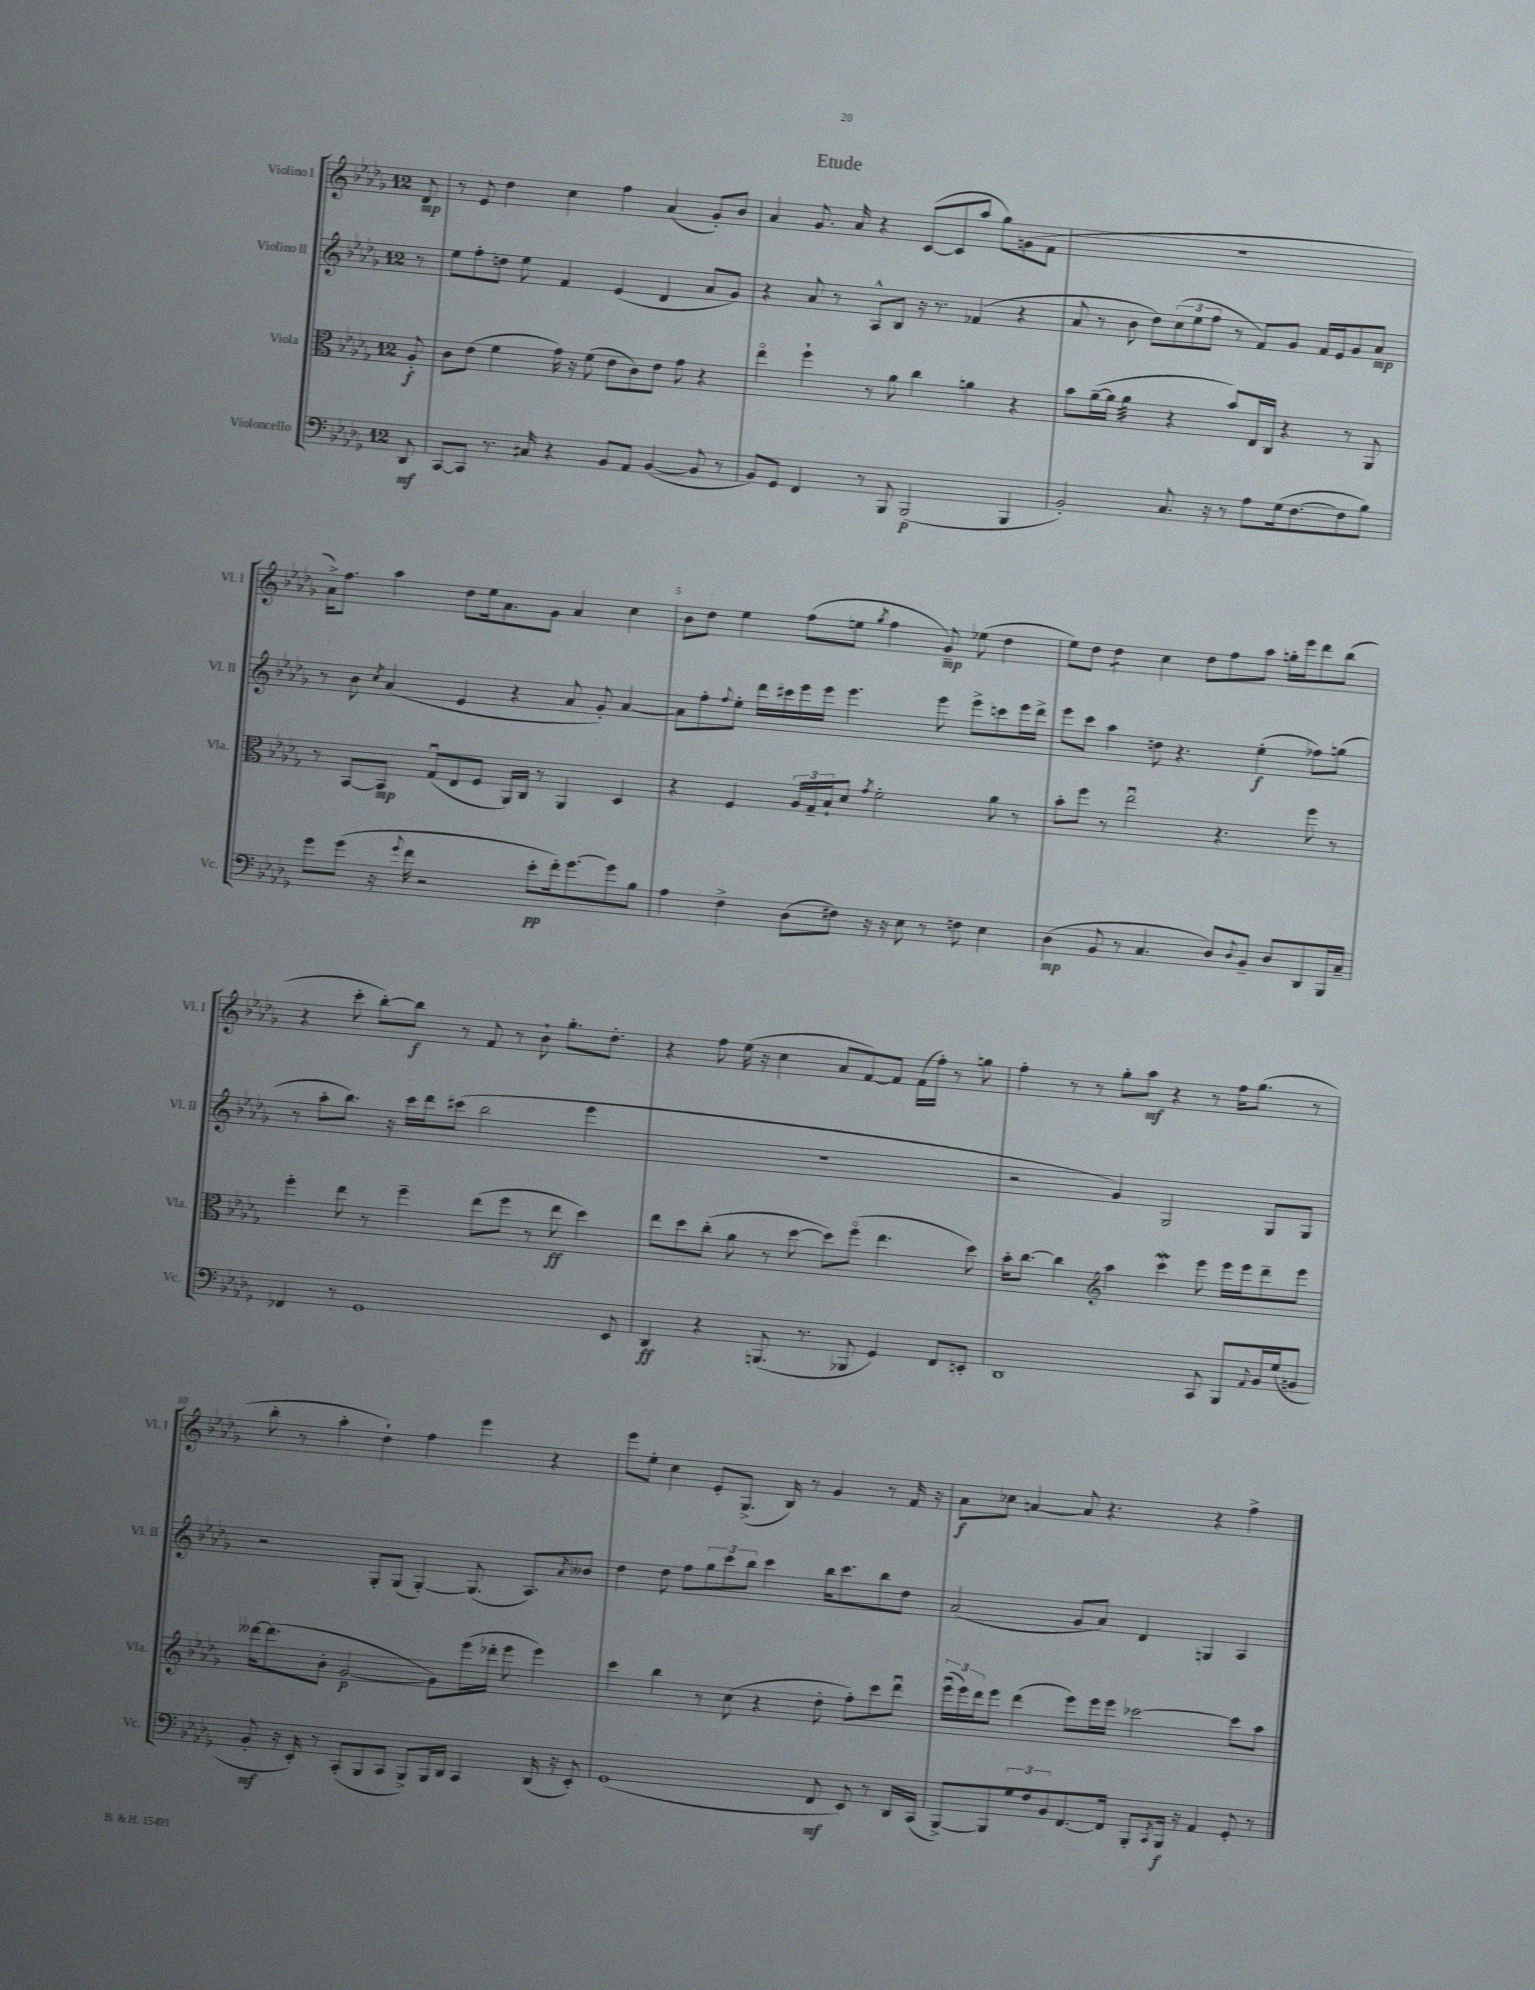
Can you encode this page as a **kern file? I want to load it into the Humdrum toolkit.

**kern	**kern	**kern	**kern
*staff4	*staff3	*staff2	*staff1
*clefF4	*clefC3	*clefG2	*clefG2
*k[b-e-a-d-g-]	*k[b-e-a-d-g-]	*k[b-e-a-d-g-]	*k[b-e-a-d-g-]
*M12/8	*M12/8	*M12/8	*M12/8
8DD-/	8A-'/	8r	8d-/
=	=	=	=
[8CC/L	8c\L	8ee-\L	8r
8CC/]J	(8e-\J	8ff'\	8e-/
8.r	4f\	8dd\J	4dd-\
.	.	8ee-\	.
16C#/	.	.	.
4r	16g-\)	4f/	4cc\
.	16r	.	.
.	(8f\	.	.
8BB-/L	8e-\L	(4e-/	4ff\
8AA-/J	8c\)	.	.
([4BB-/	8e-\J	4d-/	(4a-/
.	8g-\	.	.
8BB-/]	4r	8a-/L	8g-'/L)
8r	.	8g-/J)	8b-/J
=	=	=	=
8BB-/L)	4ee-o\	4r	4a-/
8GG-/J	.	.	.
4FF/	4ff`\	8a-/	8.g-/
.	.	8r	.
.	.	.	16a-/
8r	8r	8A-^^/L	4r
8BBB-/	8a-\	8B-/J	.
(2BBB-/	4cc\	16r	([8c/L
.	.	8.r	.
.	.	.	8c/]
.	4a\	(4f-/	8aa-/J
.	.	.	8gg-\L)
4BBB-/	4r	4r	(8g\
.	.	.	8f\J
=	=	=	=
2BB-'/)	8b-\L	8a-/	1.r
.	([16a-~\L	8r	.
.	16a-\]JJ	.	.
.	4a-\	8b-\	.
.	.	8dd-\L)	.
8.C/	4r	(12cc\	.
.	.	12ee-\	.
.	.	12ff\J	.
16r	.	.	.
8r	8b-/L)	8r	.
8A-\L	16E-/L	8f/L)	.
.	16C/JJ	.	.
(16G-\k	4r	8g-/J	.
[8.F\	.	.	.
.	.	16f/LL	.
.	.	16e-/J	.
8F\]	8r	8g-/	.
8B-\J)	8AA-/	8a-/J	.
=	=	=	=
8g-\L	8r	8r	16a-^\LK)
.	.	.	8.ff\J
(8g-\J	[8BB-/L	8b-\	.
.	.	8qcc/	.
16r	8BB-/]J	(4a-/	4aa-\
8qqg-/	.	.	.
16f\	.	.	.
2r	(8G-u/L	.	.
.	8E-/	4e-/	8dd-\L
.	8F/J	.	16ee-\k
.	.	.	8.a-\
.	16AA-/LL)	4r	.
.	16C/JJ	.	.
8e-'\L	8r	.	8g-\J
16f'\k)	4AA-/	8a-/	4a-/
[8.g-\	.	.	.
.	.	8g-'/)	.
8g-\]	4D-/	[4a-/	4cc\
8B-\J	.	.	.
=	=	=	=
4A-\	4r	8a-\]L	8b-\L
.	.	8ff'\	8dd-\J
.	.	8qqff/	.
4F^\	4F/	8ee-'\J	4ee-\
.	.	16ddd-\LL	.
.	.	16ccc#\	.
(8D-\L	24A-/LL	16eee-\	(8ff\L
.	24G-~/	.	.
.	.	16eee-\JJ	.
.	24B-`/J	.	.
8F#\J)	8d-/J	4.eee-\	8ee\J
.	8qg-/	.	8qgg-/
16r	2f'\	.	4ff\
16r	.	.	.
8E-\	.	.	.
8r	.	8eee-\	8g-~/)
8F\	.	8eee-^\L	(8ee-\
4E-\	8a-\	8ccc\	4dd-\
.	8r	16eee-\L	.
.	.	16ddd-^\JJ	.
=	=	=	=
(4D-\	8b-'\L	8eee-\L	8ee-\L)
.	8ff\J	8ccc\J	8dd-\J
8BB-/	8r	4aa-\	4dd-\
8r	2ee-u\	.	.
4.C/	.	8dd\	4cc\
.	.	4.r	.
.	.	.	8dd-\L
8D-/L)	4.r	.	8ff\
8qqD-/	.	.	.
8BB-~/J	.	(4ee-'\	8aa-\J
8D-/L	.	.	16gg'\LL
.	.	.	16eee-\J
8DD-/	8ff\	8ff-\L)	8ddd-\
16BBB-/L	8r	(8gg\J	(8bb-\J
16C~/JJ	.	.	.
=	=	=	=
4FF-/	4ff'\	8r	4r
.	.	8aa-'\L	.
8r	8ee-\	8.bb-\J)	8ccc'\
1GG-	8r	.	[8bb-'\L)
.	.	16r	.
.	4ff~\	16ccc\LL	8bb-\]J
.	.	16ddd-\J	.
.	.	(8ccc#\J	8r
.	(8ee-\L	2bb-\	8f/
.	8ff\J	.	8r
.	8r	.	8b-`\
.	8ee-\	.	8.gg-'\L
.	4dd-\)	4eee-\	.
.	.	.	8.dd-'\J
8EE-/	.	.	.
=	=	=	=
4DD-/	8ee-\L	1.r	4r
.	8dd-\	.	.
4r	(8cc'\J	.	8ff\
.	8a-\	.	(16ee-\
.	.	.	16r
(8.BBB/	8r	.	4cc\
.	[8dd-\	.	.
8.r	.	.	.
.	8dd-\]L)	.	8a-/L
8BBB-/	(8ffo\J	.	[8f/)
4GG-/)	4.ee-\	.	8f/]J
.	.	.	(16f\LL
.	.	.	16ff'\JJ)
8FF/L	.	.	8r
8EE'/J	8dd-\)	.	8gg\
=	=	=	=
1DD-	16b-'\LK	2r	4ff'\
.	[8.cc\J	.	.
.	4cc\]	.	8r
.	.	.	8r
*	*clefG2	*	*
.	4aa-\	4g-/)	8gg-'\L
.	.	.	8aa-\J
.	4ccc\	2G-/	4r
8CC/	8eee-\	.	8r
8BBB-/L	16eee-\LL	.	16ff\LK
.	16eee-\J	.	(8.gg-\J
8qqAA-/	.	.	.
16BB-/L	8ddd-~\	8G-/L	.
(16G-/J	.	.	.
8BB/J	8eee-\J	8G-/J	8r
=	=	=	=
8BB-'/	[16ddd--\LK	2r	8bb-'\
.	(8.ddd--\]	.	.
16r	.	.	8r
16EE-'/)	.	.	.
8r	8b-'\J	.	4aa-'\
(8CC'/L	[2g-/	.	.
8BBB-/	.	8G-'/L	4dd-`\)
8CC/J	.	(8G-/J	.
8BBB-^/L)	.	[4G-'/)	4ff\
16BBB-/L	8g-\]L)	.	.
16DD-/JJ	.	.	.
4CC/	(16eee-\L	(8.G-/]	4eee-\
.	16ddd-'\JJ	.	.
.	8eee-\	.	.
.	.	8.A-/L)	.
(16DD-/	4eee-\)	.	4r
16r	.	.	.
.	.	8qa-/	.
8EE-'/)	.	8b--/J	.
=	=	=	=
(1GG-	4ccc\	4dd-\	8eee-\L
.	.	.	8ee-'\J
.	4bb-\	8dd-\	4cc\
.	.	8ff\L	.
.	8r	12gg-\	8e-'/L
.	.	12ccc\	.
.	(8cc\	.	(8.G-^/J
.	.	12bb-\J	.
.	4r	4ccc\	.
.	.	.	16B-/)
.	.	.	8r
8FF/	8dd-'\	16bb-\LK	4g-/
.	.	8.ccc\	.
8EE-/)	8ff'\L)	.	.
8r	8ccc\	8bb-\	8r
16DD-/LL	8ddd-u\J	8dd-\J	16f/
(16CC/JJ	.	.	16r
=	=	=	=
[8BBB-^/L)	(24eee-u\LL	(2a-/	8a-\L
.	24eee-\)	.	.
.	24ddd-\J	.	.
8BBB-/]	8eee-\J	.	8cc-\J
12G-/	(4ddd-\	.	[4a/
12F/	.	.	.
12BB-/	.	.	.
[8.FF/	8eee-\L)	8g-/L	8a/]
.	16eee-\L	8a-/J)	4.r
16FF/]Jk	16eee-\JJ	.	.
8BBB-'/L	[2ccc-\	4d-/	.
8qCC/	.	.	.
16BBB-/Jk	.	.	.
16r	.	.	.
4AA-/	.	4G/	4r
8GG-'/	8ccc-\]L	4A-/	4ff^\
8r	8aa-\J	.	.
==	==	==	==
*-	*-	*-	*-
